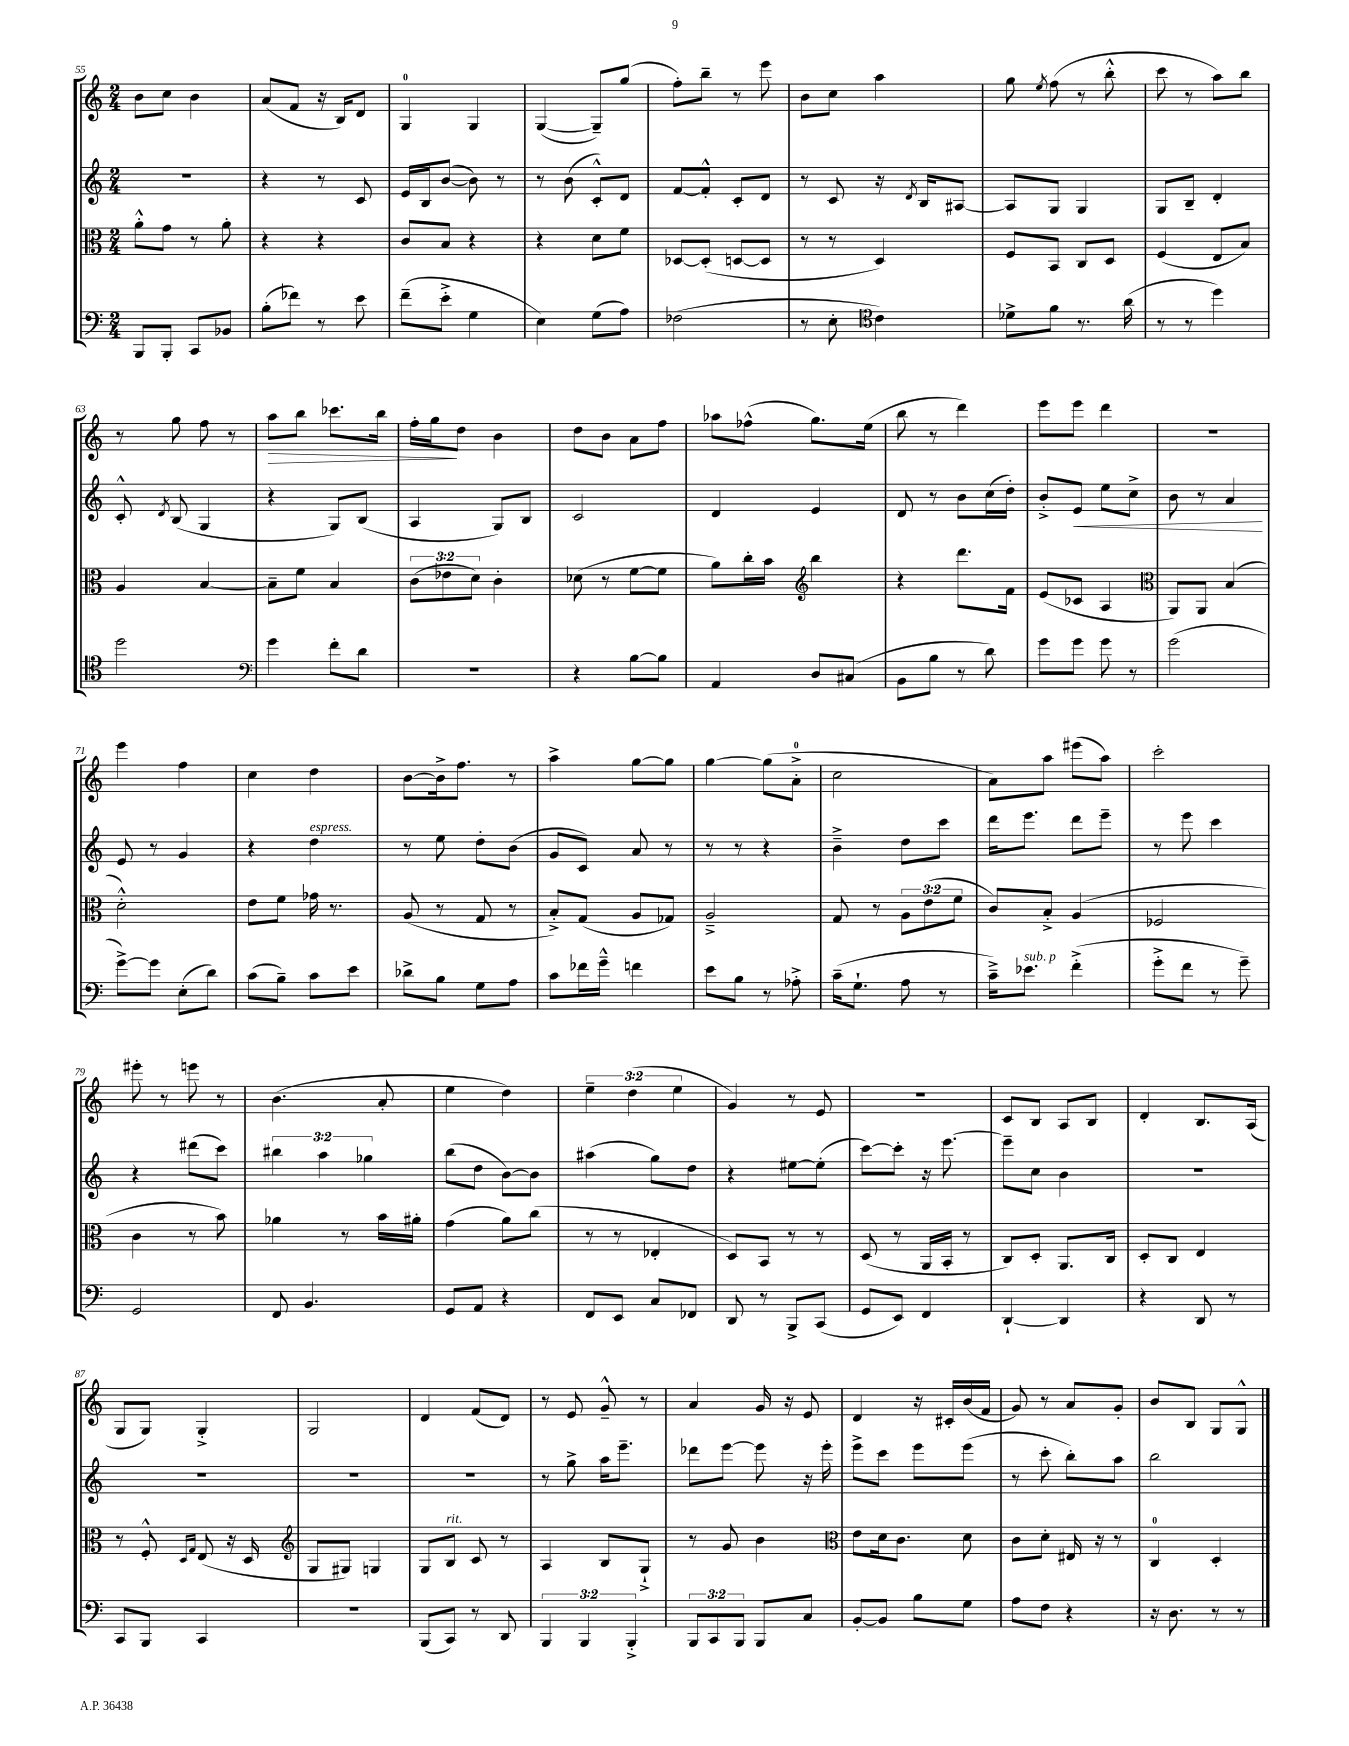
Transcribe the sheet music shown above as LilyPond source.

<<
\new StaffGroup <<
\new Staff = "s0" {
    \clef treble \key c \major \numericTimeSignature \time 2/4 \override Staff.TupletNumber.text = #tuplet-number::calc-fraction-text
    \autoBeamOff b'8[ c''8] b'4 |
    a'8[( f'8] r16 b16[) d'8] |
    g4-0 g4 |
    g4~( g8[--) g''8]( |
    f''8[-.) b''8]-- r8 e'''8 |
    b'8[ c''8] a''4 |
    g''8 \acciaccatura { e''8 } f''8( r8 b''8-.-^ |
    c'''8 r8 a''8[) b''8] |
    r8 g''8 f''8 r8 |
    a''8[\> b''8] ces'''8.[ b''16] |
    f''16[-. g''16\! d''8] b'4 |
    d''8[ b'8] a'8[ f''8] |
    aes''8[ fes''8]-^( g''8.[) e''16]( |
    b''8 r8 d'''4) |
    e'''8[ e'''8] d'''4 |
    R2 |
    e'''4 f''4 |
    c''4 d''4 |
    b'8[~ b'16-> f''8.] r8 |
    a''4-> g''8[~ g''8] |
    g''4~ g''8[( a'8]-0-.-> |
    c''2 |
    a'8[) a''8] eis'''8[( a''8]) |
    c'''2-. |
    eis'''8-. r8 e'''8 r8 |
    b'4.( a'8-. |
    e''4 d''4) |
    \tuplet 3/2 { e''4-- d''4( e''4 } |
    g'4) r8 e'8 |
    R2 |
    c'8[ b8] a8[ b8] |
    d'4-. b8.[ a16]( |
    g8[ g8]) g4-.-> |
    g2 |
    d'4 f'8[( d'8]) |
    r8 e'8 g'8---^ r8 |
    a'4 g'16 r16 e'8 |
    d'4 r16 cis'16[-. b'16( f'16] |
    g'8) r8 a'8[ g'8]-. |
    b'8[ b8] g8[ g8]-^ \bar "|." |
}
\new Staff = "s1" {
    \clef treble \key c \major \numericTimeSignature \time 2/4 \override Staff.TupletNumber.text = #tuplet-number::calc-fraction-text
    \autoBeamOff R2 |
    r4 r8 c'8 |
    e'16[ b16 b'8]~( b'8) r8 |
    r8 b'8( c'8[-.-^) d'8] |
    f'8[~ f'8]-.-^ c'8[-. d'8] |
    r8 c'8 r16 \acciaccatura { d'8 } b16[ ais8]~ |
    ais8[ g8] g4 |
    g8[ b8]-- d'4-. |
    c'8-.-^ \acciaccatura { d'8 } b8( g4 |
    r4 g8[) b8]( |
    a4 g8[) b8] |
    c'2 |
    d'4 e'4 |
    d'8 r8 b'8[ c''16( d''16]-.) |
    b'8[-.-> e'8]\< e''8[ c''8]-> |
    b'8 r8 a'4\! |
    e'8 r8 g'4 |
    r4 d''4^\markup { \italic "espress." } |
    r8 e''8 d''8[-. b'8]( |
    g'8[ c'8]) a'8 r8 |
    r8 r8 r4 |
    b'4---> d''8[ c'''8] |
    d'''16[ e'''8.] d'''8[ e'''8]-- |
    r8 e'''8 c'''4 |
    r4 dis'''8[( c'''8]) |
    \tuplet 3/2 { bis''4 a''4 ges''4 } |
    b''8[( d''8] b'8[~) b'8] |
    ais''4( g''8[) d''8] |
    r4 eis''8[~ eis''8]-.( |
    c'''8[~) c'''8]-. r16 e'''8.~ |
    e'''8[-- c''8] b'4 |
    R2 |
    R2 |
    R2 |
    R2 |
    r8 g''8-> a''16[ e'''8.]-- |
    des'''8[ e'''8]~ e'''8 r16 e'''16-. |
    e'''8[-> c'''8] e'''8[ e'''8]( |
    r8 c'''8-. b''8[-.) a''8] |
    b''2 \bar "|." |
}
\new Staff = "s2" {
    \clef alto \key c \major \numericTimeSignature \time 2/4 \override Staff.TupletNumber.text = #tuplet-number::calc-fraction-text
    \autoBeamOff a'8[-.-^ g'8] r8 a'8-. |
    r4 r4 |
    c'8[ b8] r4 |
    r4 d'8[ f'8] |
    des8[~ des8]-.( d8[~ d8] |
    r8 r8 d4) |
    f8[ b,8] c8[ d8] |
    f4( e8[ b8]) |
    a4 b4~ |
    b8[-- f'8] b4 |
    \tuplet 3/2 { c'8[( ees'8 d'8]) } c'4-. |
    des'8( r8 f'8[~ f'8] |
    a'8[) c''16-. b'16] \clef treble b''4 |
    r4 d'''8.[ f'16] |
    e'8[( ces'8] a4 |
    \clef alto a,8[) a,8] b4( |
    d'2-.-^) |
    e'8[ f'8] ges'16 r8. |
    a8( r8 g8 r8 |
    b8[-.->) g8]( a8[ ges8]) |
    a2---> |
    g8 r8 \tuplet 3/2 { a8[ e'8( f'8] } |
    c'8[) b8]-.-> a4( |
    fes2 |
    c'4 r8 b'8) |
    aes'4 r8 b'16[ ais'16]-. |
    g'4( a'8[) c''8]( |
    r8 r8 ees4-. |
    d8[) b,8] r8 r8 |
    d8( r8 a,16[ b,16]-. r8 |
    c8[) d8]-. a,8.[ c16] |
    d8[-. c8] e4 |
    r8 f8-.-^ \grace { d16[ g16] } e8( r16 d16 |
    \clef treble g8[ gis8]) g4 |
    g8[ b8]^\markup { \italic "rit." } c'8 r8 |
    a4 b8[ g8]-!-> |
    r8 g'8 b'4 |
    \clef alto e'8[ d'16 c'8.] d'8 |
    c'8[ d'8]-. eis16 r16 r8 |
    c4-0 d4-. \bar "|." |
}
\new Staff = "s3" {
    \clef bass \key c \major \numericTimeSignature \time 2/4 \override Staff.TupletNumber.text = #tuplet-number::calc-fraction-text
    \autoBeamOff b,,8[ b,,8]-. c,8[ bes,8] |
    b8[-.( fes'8]) r8 e'8 |
    f'8[--( e'8]-.-> g4 |
    e4) g8[( a8]) |
    fes2( |
    r8 e8-. \clef tenor c'4) |
    des'8[-> f'8] r8. a'16( |
    r8 r8 d''4) |
    d''2 |
    \clef bass g'4 f'8[-. d'8] |
    r2 |
    r4 b8[~ b8] |
    a,4 d8[ cis8]( |
    b,8[ b8] r8 d'8) |
    g'8[ g'8] g'8 r8 |
    g'2( |
    g'8[~->) g'8] e8[-.( d'8]) |
    c'8[( b8]--) c'8[ e'8] |
    des'8[-> b8] g8[ a8] |
    c'8[ fes'16 g'16]---^ f'4 |
    e'8[ b8] r8 aes8-.-> |
    c'16[--( g8.]-! a8 r8 |
    c'16[--->) ees'8.]^\markup { \italic "sub. p" } f'4-.->( |
    g'8[-.-> f'8] r8 g'8--) |
    g,2 |
    f,8 b,4. |
    g,8[ a,8] r4 |
    f,8[ e,8] c8[ fes,8] |
    d,8 r8 b,,8[-> c,8]( |
    g,8[ e,8]) f,4 |
    d,4~-! d,4 |
    r4 d,8 r8 |
    c,8[ b,,8] c,4 |
    R2 |
    b,,8[( c,8]) r8 d,8 |
    \tuplet 3/2 { b,,4 b,,4 b,,4-.-> } |
    \tuplet 3/2 { b,,8[ c,8 b,,8] } b,,8[ c8] |
    b,8[~-. b,8] b8[ g8] |
    a8[ f8] r4 |
    r16 d8. r8 r8 \bar "|." |
}
>>
>>
\layout { \context { \Score currentBarNumber = #55 } }
